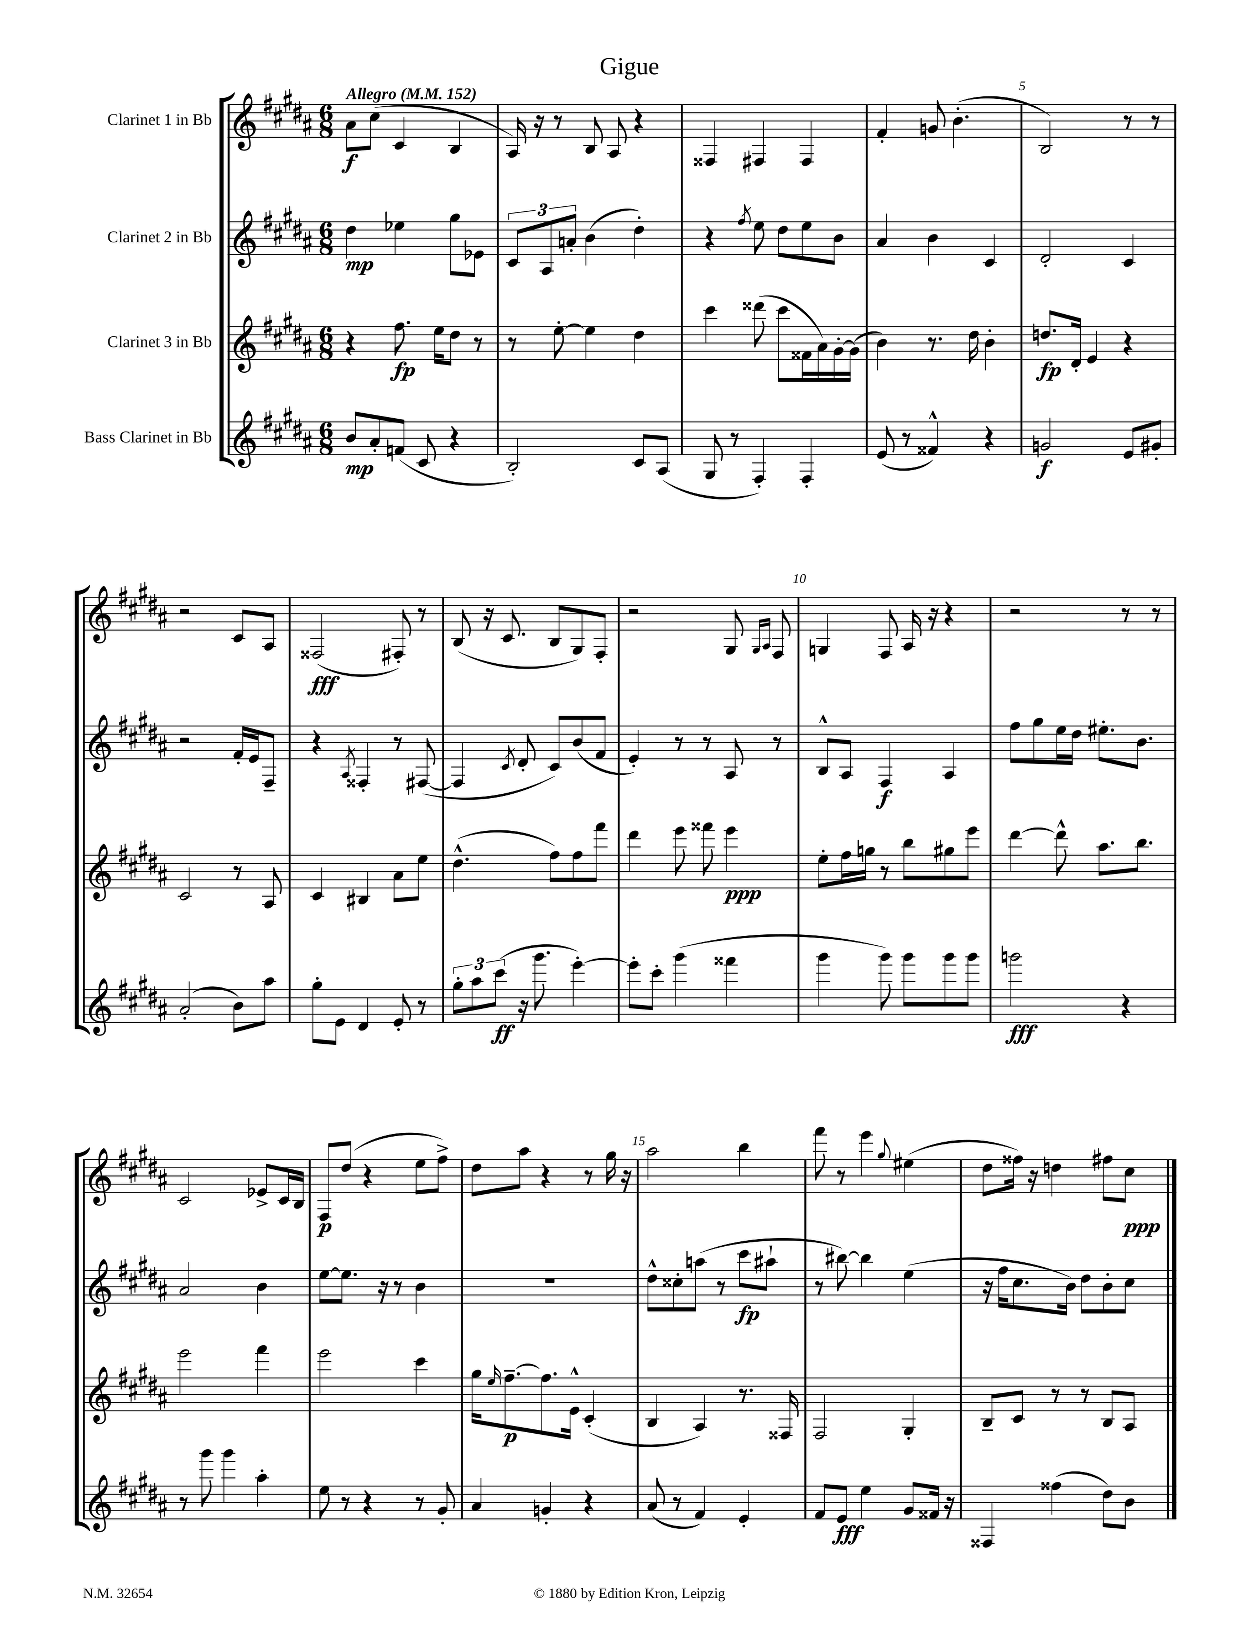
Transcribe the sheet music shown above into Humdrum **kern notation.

**kern	**dynam	**kern	**dynam	**kern	**dynam	**kern	**dynam
*part4	*part4	*part3	*part3	*part2	*part2	*part1	*part1
*staff4	*staff4	*staff3	*staff3	*staff2	*staff2	*staff1	*staff1
*I"Bass Clarinet in Bb	*	*I"Clarinet 3 in Bb	*	*I"Clarinet 2 in Bb	*	*I"Clarinet 1 in Bb	*
*clefG2	*	*clefG2	*	*clefG2	*	*clefG2	*
*k[f#c#g#d#a#]	*	*k[f#c#g#d#a#]	*	*k[f#c#g#d#a#]	*	*k[f#c#g#d#a#]	*
*M6/8	*	*M6/8	*	*M6/8	*	*M6/8	*
*MM152	*	*MM152	*	*MM152	*	*MM152	*
=1	=1	=1	=1	=1	=1	=1	=1
!	!	!	!	!	!	!LO:TX:a:B:t=Allegro	!
8b/L	mp	4r	.	4dd#\	mp	8a#\L	f
8a#'/	.	.	.	.	.	(8cc#\J	.
(8fn/J	.	8.ff#\	fp	4ee-X\	.	4c#/	.
8c#/	.	.	.	.	.	.	.
.	.	16ee\KL	.	.	.	.	.
4r	.	8dd#\J	.	8gg#\L	.	4B/	.
.	.	8r	.	8e-X\J	.	.	.
=2	=2	=2	=2	=2	=2	=2	=2
2B'/)	.	8r	.	12c#/L	.	16A#/)	.
.	.	.	.	.	.	16r	.
.	.	.	.	12A#/	.	.	.
.	.	[8ee'\	.	.	.	8r	.
.	.	.	.	12an'/J	.	.	.
.	.	4ee\]	.	(4b\	.	8B/	.
.	.	.	.	.	.	8A#/	.
8c#/L	.	4dd#\	.	4dd#'\)	.	4r	.
(8A#/J	.	.	.	.	.	.	.
=3	=3	=3	=3	=3	=3	=3	=3
8G#/	.	4ccc#\	.	4r	.	4F##X/	.
8r	.	.	.	.	.	.	.
.	.	.	.	8qff#/	.	.	.
4F#'/)	.	(8ddd##X\	.	8ee\	.	4F#X/	.
.	.	8ccc#\L	.	8dd#\L	.	.	.
4F#'/	.	16f##X\L	.	8ee\	.	4F#/	.
.	.	16a#\)	.	.	.	.	.
.	.	[16g#'\	.	8b\J	.	.	.
.	.	(16g#\JJ]	.	.	.	.	.
=4	=4	=4	=4	=4	=4	=4	=4
(8e/	.	4b\)	.	4a#/	.	4f#'/	.
8r	.	.	.	.	.	.	.
4f##X^^/)	.	8.r	.	4b\	.	8gn/	.
.	.	.	.	.	.	(4.b'\	.
.	.	16dd#\	.	.	.	.	.
4r	.	4b'\	.	4c#/	.	.	.
=5	=5	=5	=5	=5	=5	=5	=5
2gn/	f	8.ddn/L	fp	2d#'/	.	2B/)	.
.	.	16d#'/Jk	.	.	.	.	.
.	.	4e/	.	.	.	.	.
8e/L	.	4r	.	4c#/	.	8r	.
8g#X'/J	.	.	.	.	.	8r	.
!!LO:LB:g=z
=6	=6	=6	=6	=6	=6	=6	=6
(2a#'/	.	2c#/	.	2r	.	2r	.
8b\L)	.	8r	.	16f#'/LL	.	8c#/L	.
.	.	.	.	16e/J	.	.	.
8aa#\J	.	8A#/	.	8F#~/J	.	8A#/J	.
=7	=7	=7	=7	=7	=7	=7	=7
8gg#'\L	.	4c#/	.	4r	.	(2F##X/	fff
8e\J	.	.	.	.	.	.	.
.	.	.	.	8qA#/	.	.	.
4d#/	.	4B#X/	.	4F##X'/	.	.	.
8e'/	.	8a#\L	.	8r	.	8F#X'/)	.
8r	.	8ee\J	.	([8F#X/	.	8r	.
=8	=8	=8	=8	=8	=8	=8	=8
12gg#'\L	.	(4.dd#^^\	.	4F#/]	.	(8B/	.
12aa#\	.	.	.	.	.	.	.
.	.	.	.	.	.	16r	.
(12ccc#\J	ff	.	.	.	.	.	.
.	.	.	.	.	.	8.c#/	.
.	.	.	.	8qc#/	.	.	.
16r	.	.	.	8d#'/	.	.	.
8.ggg#\	.	.	.	.	.	.	.
.	.	8ff#\L)	.	8c#/L)	.	8B/L	.
[4eee'\)	.	8ff#\	.	(8b/	.	8G#/)	.
.	.	8fff#\J	.	8f#/J	.	8F#'/J	.
=9	=9	=9	=9	=9	=9	=9	=9
8eee'\L]	.	4ddd#\	.	4e'/)	.	2r	.
8ccc#'\J	.	.	.	.	.	.	.
(4ggg#\	.	8eee\	.	8r	.	.	.
.	.	8fff##X\	.	8r	.	.	.
4fff##X\	.	4eee\	ppp	8A#/	.	8G#/	.
.	.	.	.	.	.	16qqG#/LL	.
.	.	.	.	.	.	16qqA#/JJ	.
.	.	.	.	8r	.	8F#/	.
=10	=10	=10	=10	=10	=10	=10	=10
4ggg#\	.	8ee'\L	.	8B^^/L	.	4Gn/	.
.	.	16ff#\L	.	8A#/J	.	.	.
.	.	16ggn\JJ	.	.	.	.	.
8ggg#\)	.	8r	.	4F#/	f	8F#/	.
8ggg#\L	.	8bb\L	.	.	.	16A#/	.
.	.	.	.	.	.	16r	.
8ggg#\	.	8gg#X\	.	4A#/	.	4r	.
8ggg#\J	.	8eee\J	.	.	.	.	.
=11	=11	=11	=11	=11	=11	=11	=11
2gggn\	fff	[4ddd#\	.	8ff#\L	.	2r	.
.	.	.	.	8gg#\	.	.	.
.	.	8ddd#^^\]	.	16ee\L	.	.	.
.	.	.	.	16dd#\JJ	.	.	.
.	.	8.aa#\L	.	8.ee#X'\L	.	.	.
4r	.	.	.	.	.	8r	.
.	.	8.bb\J	.	8.b\J	.	.	.
.	.	.	.	.	.	8r	.
!!LO:LB:g=z
=12	=12	=12	=12	=12	=12	=12	=12
8r	.	2eee\	.	2a#/	.	2c#/	.
8ggg#\	.	.	.	.	.	.	.
4ggg#\	.	.	.	.	.	.	.
4aa#'\	.	4fff#\	.	4b\	.	8e-X^/L	.
.	.	.	.	.	.	16c#/L	.
.	.	.	.	.	.	16B/JJ	.
=13	=13	=13	=13	=13	=13	=13	=13
8ee\	.	2eee\	.	[8ee\L	.	8F#/L	p
8r	.	.	.	8.ee\J]	.	(8dd#/J	.
4r	.	.	.	.	.	4r	.
.	.	.	.	16r	.	.	.
.	.	.	.	8r	.	.	.
8r	.	4ccc#\	.	4b\	.	8ee\L	.
8g#'/	.	.	.	.	.	8ff#^\J)	.
=14	=14	=14	=14	=14	=14	=14	=14
4a#/	.	16gg#\KL	.	2.r	.	8dd#\L	.
.	.	16qqee/	.	.	.	.	.
.	.	[8.ff#~\	p	.	.	.	.
.	.	.	.	.	.	8aa#\J	.
4gn'/	.	8.ff#\]	.	.	.	4r	.
.	.	16e^^\Jk	.	.	.	.	.
4r	.	(4c#'/	.	.	.	8r	.
.	.	.	.	.	.	16gg#\	.
.	.	.	.	.	.	16r	.
=15	=15	=15	=15	=15	=15	=15	=15
(8a#/	.	4B/	.	8dd#^^\L	.	2aa#\	.
8r	.	.	.	8cc##X'\	.	.	.
4f#/)	.	4A#/)	.	(8aan\J	.	.	.
.	.	.	.	8r	.	.	.
4e'/	.	8.r	.	8ccc#\L	fp	4bb\	.
.	.	.	.	8aa#X`\J	.	.	.
.	.	16F##X/	.	.	.	.	.
=16	=16	=16	=16	=16	=16	=16	=16
8f#/L	.	2F#/	.	8r	.	8fff#\	.
8e/J	fff	.	.	[8bb#X\)	.	8r	.
4ee\	.	.	.	4bb#\]	.	4eee\	.
.	.	.	.	.	.	8qqgg#/	.
8g#/L	.	4G#'/	.	(4ee\	.	(4ee#X\	.
16f##X/Jk	.	.	.	.	.	.	.
16r	.	.	.	.	.	.	.
=17	=17	=17	=17	=17	=17	=17	=17
4F##X/	.	8B~/L	.	16r	.	8dd#\L	.
.	.	.	.	16ff#\KL	.	.	.
.	.	8c#/J	.	8.cc#\	.	16ff##X\Jk)	.
.	.	.	.	.	.	16r	.
(4ff##X\	.	8r	.	.	.	4ddn\	.
.	.	.	.	16b\Jk)	.	.	.
.	.	8r	.	8dd#\L	.	.	.
8dd#\L)	.	8B/L	.	8b'\	.	8ff#X\L	.
8b\J	.	8A#/J	.	8cc#\J	.	8cc#\J	ppp
==	==	==	==	==	==	==	==
*-	*-	*-	*-	*-	*-	*-	*-
